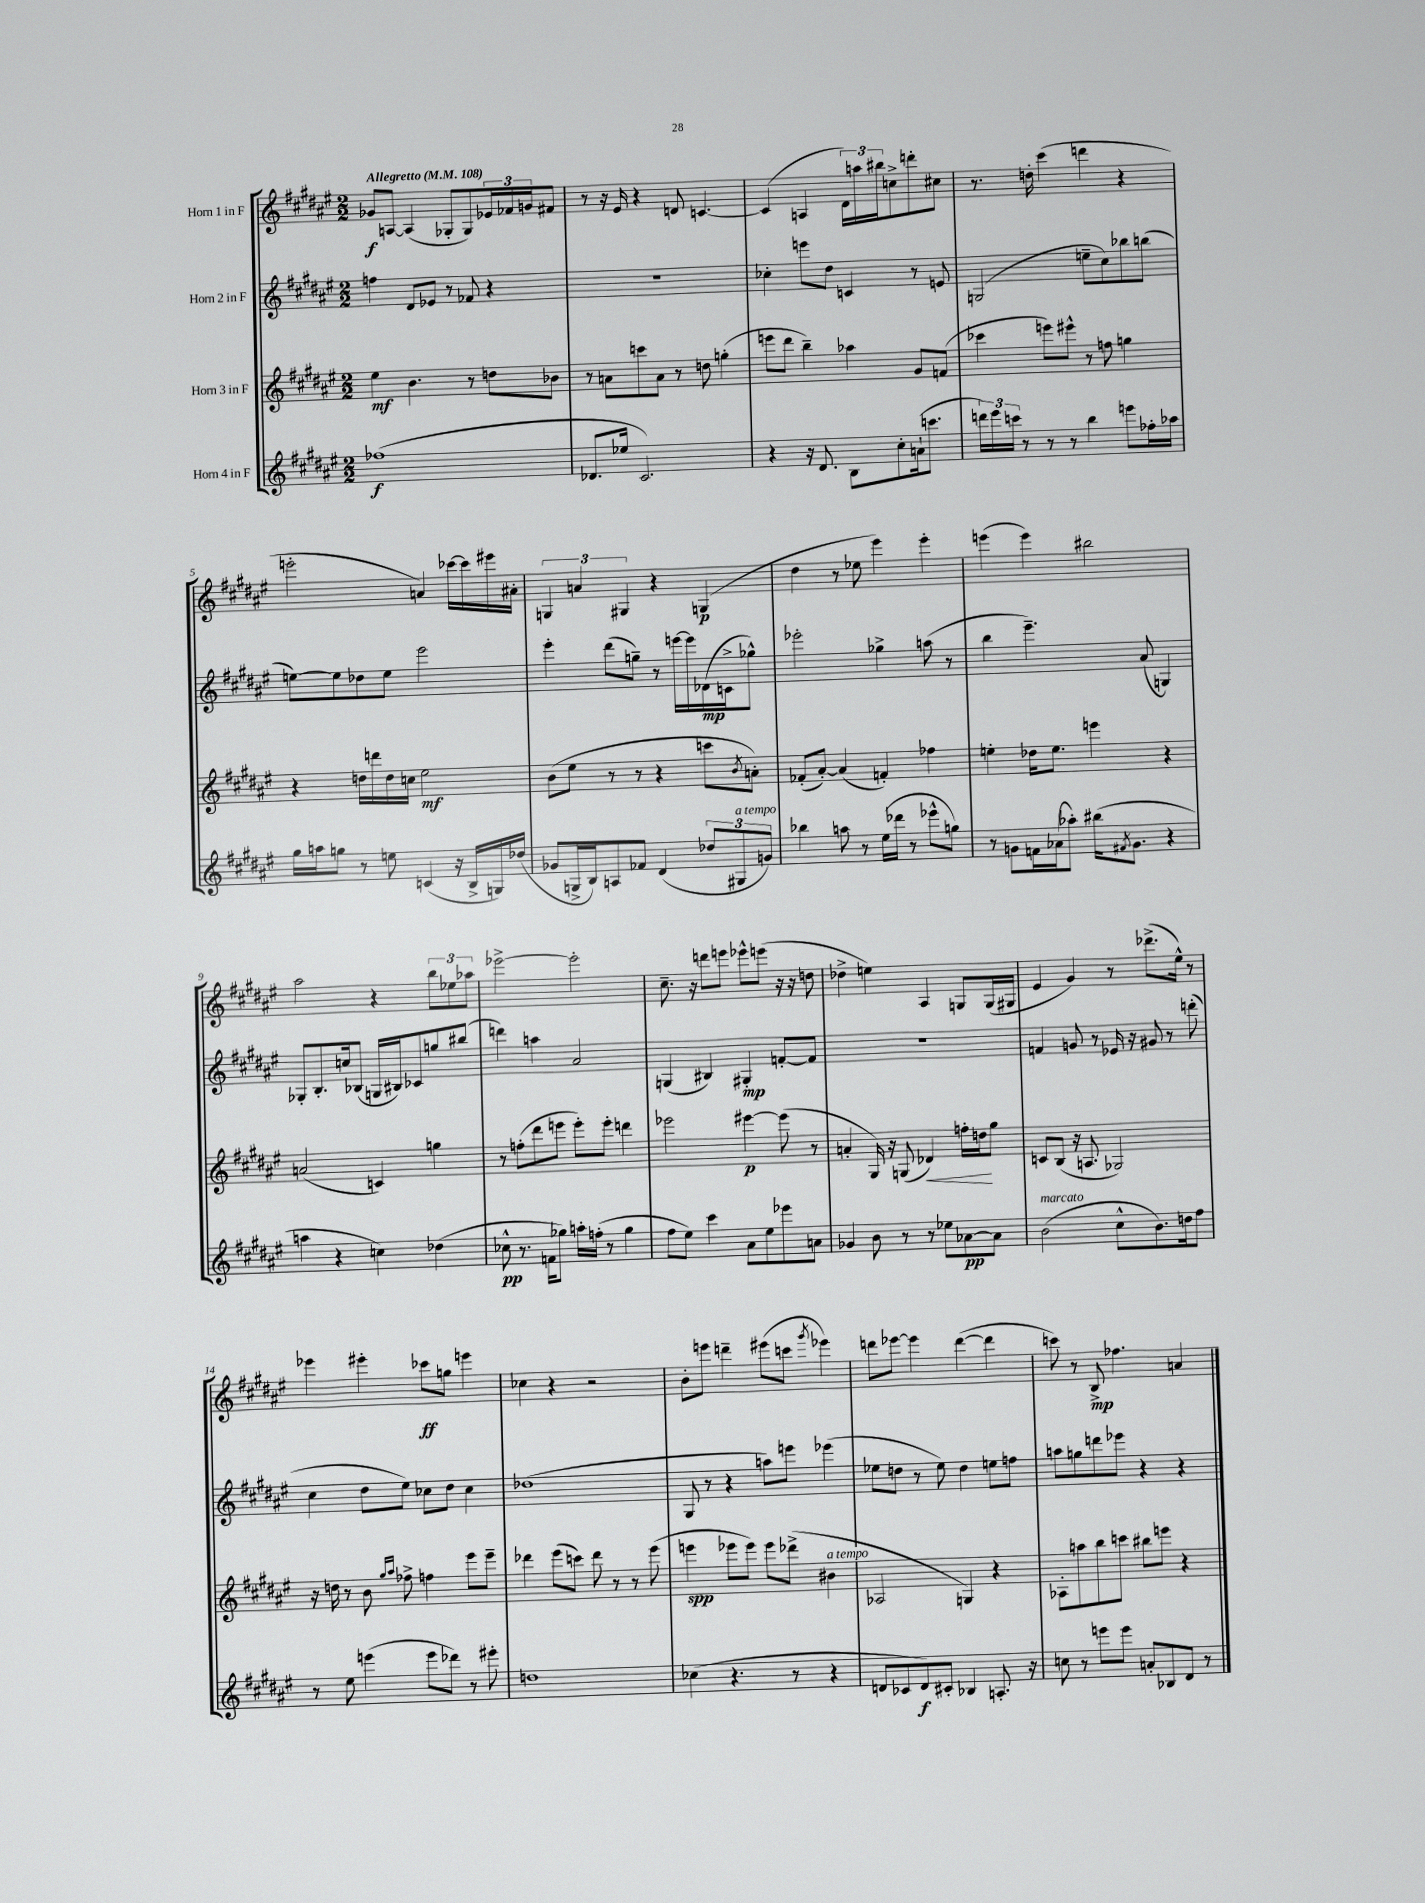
<<
\new StaffGroup <<
\new Staff = "s0" \with { instrumentName = "Horn 1 in F" } {
    \clef treble \key fis \major \numericTimeSignature \time 2/2 \tempo "Allegretto" 4 = 108
    ges'8\f a8~ a4( ges8-. ges8) \tuplet 3/2 { ees'16 fes'16 g'16 } fis'8 |
    r8 r16 eis'16 r4 d'8 c'4.~ |
    c'4( a4 \tuplet 3/2 { dis'16) a''16 bis''16 } c''8-> d'''8-. cis''8 |
    r8. d''16-. cis'''4( d'''4 r4 |
    e'''2-. a'4) ces'''16~ ces'''16 eis'''16 ais'16-. |
    \tuplet 3/2 { g4 a'4 gis4 } r4 g4\p( |
    dis''4 r8 ees''8 eis'''4) eis'''4-. |
    e'''4( e'''4) bis''2 |
    ais''2 r4 \tuplet 3/2 { b''8 ees''8 aes''8 } |
    ees'''2~-> ees'''2-. |
    cis''8.-- r16 d'''8 e'''8 ees'''8-^ e'''8( r16 r16 d''8 |
    des''4-> e''4) ais4 g8 g16( gis16 |
    eis'4 gis'4) r8 des'''8.->( eis''16-^) r8 |
    ees'''4 eis'''4-. ces'''8\ff g''8 e'''4 |
    ces''4 r4 r2 |
    b'8-. e'''8 d'''4-- eis'''8( c'''8 \acciaccatura { gis'''8 } ees'''4) |
    d'''8 ees'''8~ ees'''4 d'''4~( d'''4 |
    c'''8) r8 b8->\mp fes''4. a'4 \bar "|." |
}
\new Staff = "s1" \with { instrumentName = "Horn 2 in F" } {
    \clef treble \key fis \major \numericTimeSignature \time 2/2
    f''4 dis'8 ees'8 r8 fes'8 r4 |
    R1 |
    ces''4-. e'''8 dis''8 c'4 r8 e'8 |
    g2( e''8-- cis''8) bes''8 b''8( |
    e''8~) e''8 des''8 e''8 eis'''2 |
    eis'''4-. dis'''8( g''8--) r8 e'''16~ e'''16 des'16\mp( c'16-> ges''8-^) |
    ees'''2-. ges''4-> a''8( r8 |
    b''4 eis'''4.--) ais'8( g4) |
    ges8-. b8.-. c''16 bes8( g16 bis16) ces'8 g''8 bis''8( |
    d'''4) a''4 ais'2 |
    g4( bis4) gis4-.\mp f'8~-. f'8 |
    r1 |
    f'4 g'8 r8 ees'16 r16 gis'8 r8 d'''8-.( |
    cis''4 dis''8 eis''8) ces''8 dis''8 ces''4 |
    des''1( |
    gis8 r8 r4 a''8) e'''8 ees'''4( |
    ees''8 d''8 r8 ees''8) d''4 e''8 f''8 |
    a''8 g''8 d'''8 ees'''8 r4 r4 \bar "|." |
}
\new Staff = "s2" \with { instrumentName = "Horn 3 in F" } {
    \clef treble \key fis \major \numericTimeSignature \time 2/2
    eis''4\mf b'4. r8 d''8 bes'8 |
    r8 a'8 c'''8 a'8 r8 d''8 g''4-.( |
    e'''8 dis'''8 b''4--) aes''4 gis'8 f'8( |
    ces'''4 e'''8) eis'''8-^ r8 f''8 g''4 |
    r4 d''16 d'''16 d''16 c''16 eis''2\mf |
    b'8( eis''8 r8 r8 r4 c'''8 \acciaccatura { b'8 } a'8-.) |
    fes'8-.( ais'8~-.) ais'4( f'4-.) fes''4 |
    e''4-. des''16 e''8. e'''4 r4 |
    a'2( c'4) g''4 |
    r8 f''8-.( dis'''8 e'''8 e'''8-.) e'''8-. d'''4 |
    ees'''2 eis'''4~\p eis'''8( r8 |
    a'4-. gis16) r16 g8( des'4\<) f''16-. d''16\! gis''8 |
    c'8 b8( r16 a8. ges2) |
    r16 d''16 r8 b'8 \grace { gis''16 ais''16 } fes''8-> f''4 eis'''8 eis'''8-- |
    des'''4 eis'''8( c'''8) des'''8 r8 r8 eis'''8( |
    e'''4\spp ees'''8 ees'''8) ees'''8 des'''8->( bis'4^\markup { \italic "a tempo" } |
    aes2 g4) r4 |
    aes8-. a''8 b''8 c'''8 bis''8 e'''8 r4 \bar "|." |
}
\new Staff = "s3" \with { instrumentName = "Horn 4 in F" } {
    \clef treble \key fis \major \numericTimeSignature \time 2/2
    fes''1\f( |
    des'8. ees''16 cis'2.) |
    r4 r16 dis'8. b8 cis''8-. a'16-!( c'''8. |
    \tuplet 3/2 { d'''16) eis'''16 c'''16 } r8 r8 r8 b''4 e'''8 fes''16-. aes''16 |
    gis''16 a''16 g''8 r8 e''8 c'4( r16 b16-> g16) des''16( |
    ges'8 g16-> b16) a8 fes'8 dis'4( \tuplet 3/2 { des''8 gis8^\markup { \italic "a tempo" } g'8) } |
    bes''4 a''8 r8 eis''16( des'''16 r8 ees'''8-^ g''8) |
    r8 g'8 f'16 aes'16( aes''8-.) bis''16( \acciaccatura { fis'8 } g'8. r4 |
    a''4 r4 c''4) des''4( |
    ces''8-^\pp r8. f'16 ges''8) a''16-. f''16-.( r8 ges''4 |
    fis''8 eis''8) cis'''4 ais'8 eis''8 ees'''8 a'8 |
    ges'4 b'8 r8 r8 ees''8 aes'8~\pp aes'8 |
    b'2^\markup { \italic "marcato" }( cis''8-^ b'8.) d''16 fis''8 |
    r8 eis''8 e'''4( e'''8 des'''8) r8 eis'''8-. |
    d''1 |
    ces''4( r4. r8 r4 |
    d'8 ces'8 d'8\f) cis'8-. bes4 a8.-. r16 |
    c''8 r8 e'''8 e'''8 a'8-. bes8 dis'8 r8 \bar "|." |
}
>>
>>
